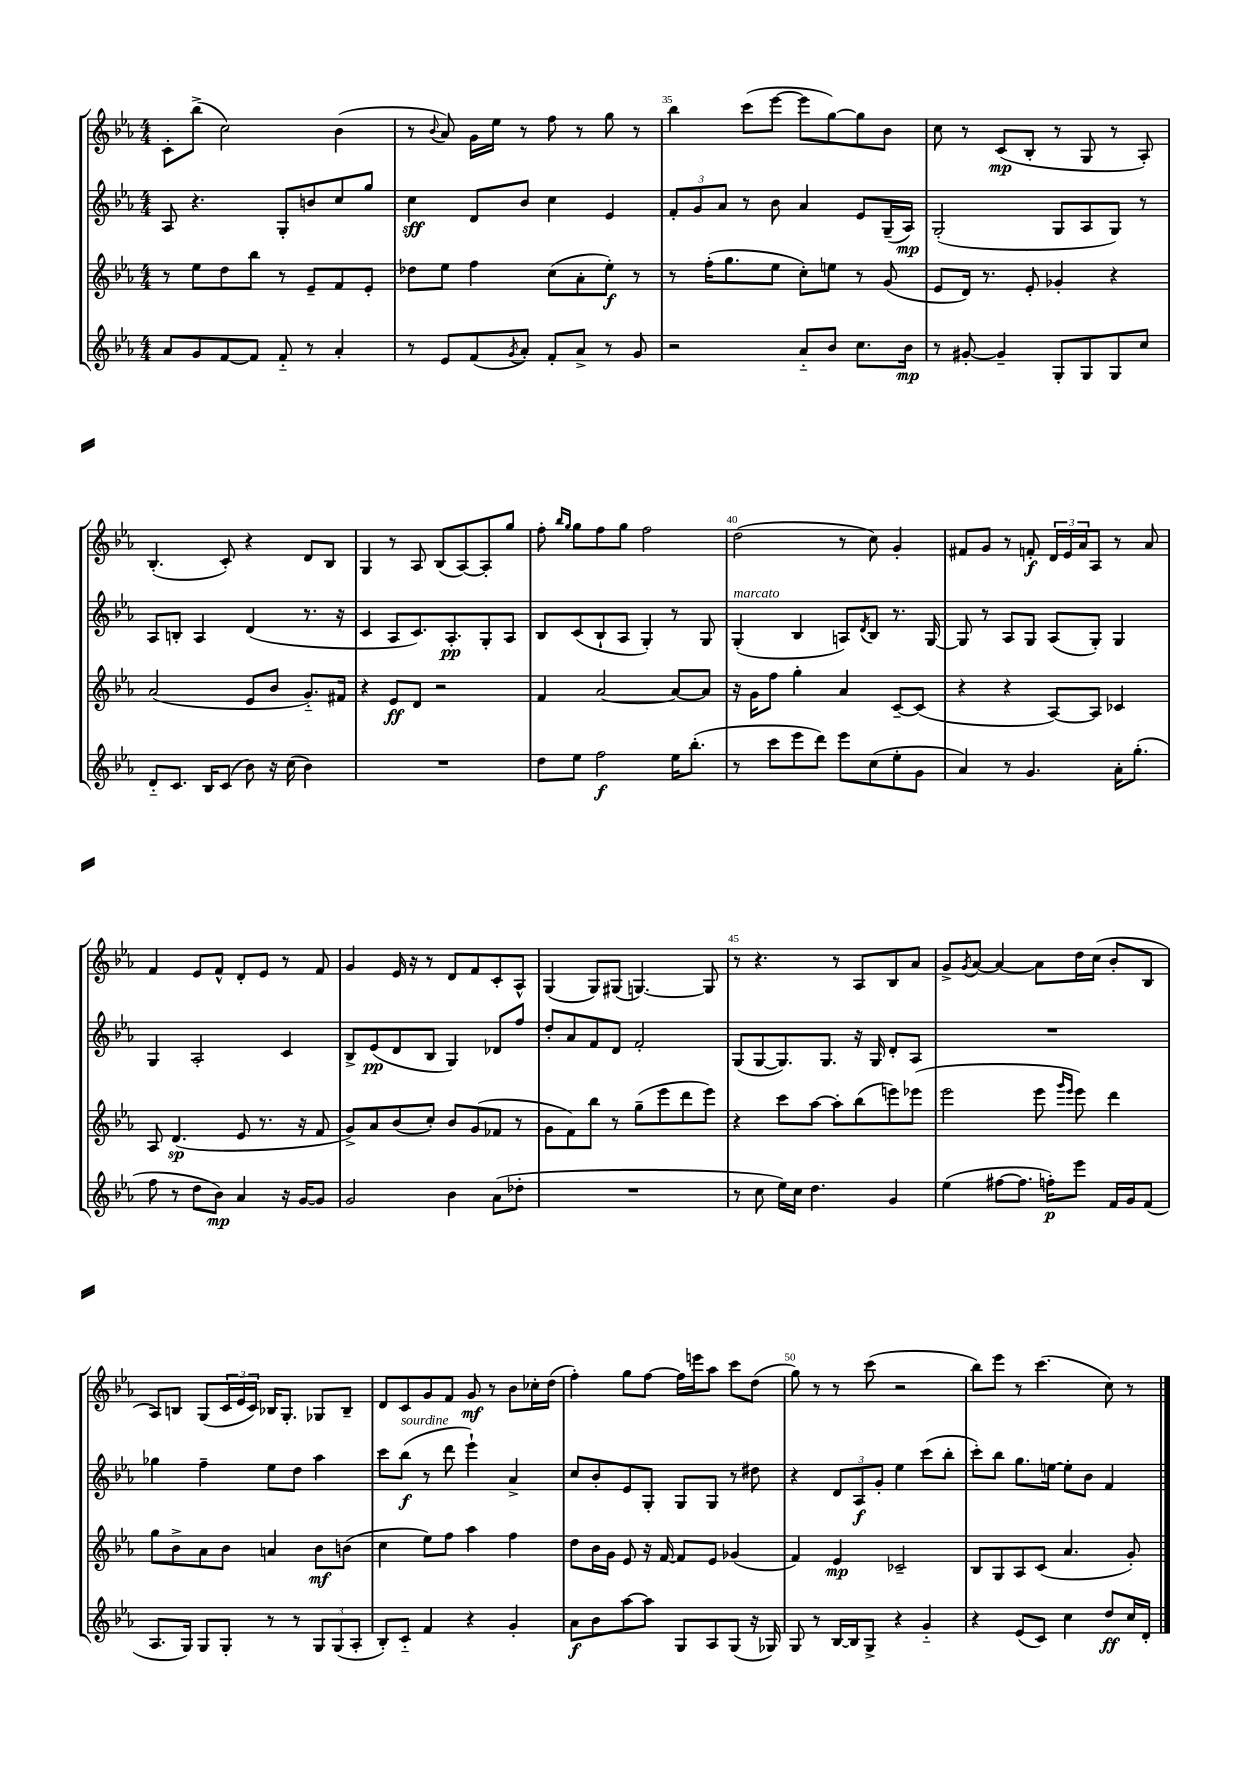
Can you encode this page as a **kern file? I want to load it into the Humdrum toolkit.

**kern	**dynam	**kern	**dynam	**kern	**dynam	**kern	**dynam
*part4	*part4	*part3	*part3	*part2	*part2	*part1	*part1
*staff4	*staff4	*staff3	*staff3	*staff2	*staff2	*staff1	*staff1
*clefG2	*	*clefG2	*	*clefG2	*	*clefG2	*
*k[b-e-a-]	*	*k[b-e-a-]	*	*k[b-e-a-]	*	*k[b-e-a-]	*
*M4/4	*	*M4/4	*	*M4/4	*	*M4/4	*
=33	=33	=33	=33	=33	=33	=33	=33
8a-/L	.	8r	.	8A-/	.	8c'\L	.
8g/	.	8ee-\L	.	4.r	.	(8bb-^\J	.
[8f/	.	8dd\	.	.	.	2cc\)	.
8f/J]	.	8bb-\J	.	.	.	.	.
8f/	.	8r	.	8G'/L	.	.	.
8r	.	8e-~/L	.	8bn/	.	.	.
4a-'/	.	8f/	.	8cc/	.	(4b-\	.
.	.	8e-'/J	.	8gg/J	.	.	.
=34	=34	=34	=34	=34	=34	=34	=34
8r	.	8dd-X\L	.	4cc\	sff	8r	.
.	.	.	.	.	.	8qqb-/	.
8e-/L	.	8ee-\J	.	.	.	8a-/)	.
(8f/	.	4ff\	.	8d/L	.	16g\LL	.
.	.	.	.	.	.	16ee-\JJ	.
8qg/	.	.	.	.	.	.	.
8a-'/J)	.	.	.	8b-/J	.	8r	.
8f'/L	.	(8cc\L	.	4cc\	.	8ff\	.
8a-^/J	.	8a-'\	.	.	.	8r	.
8r	.	8ee-'\J)	f	4e-/	.	8gg\	.
8g/	.	8r	.	.	.	8r	.
=35	=35	=35	=35	=35	=35	=35	=35
2r	.	8r	.	12f'/L	.	4bb-\	.
.	.	.	.	12g/	.	.	.
.	.	(16ff'\KL	.	.	.	.	.
.	.	.	.	12a-/J	.	.	.
.	.	8.gg\	.	.	.	.	.
.	.	.	.	8r	.	(8ccc\L	.
.	.	8ee-\J	.	8b-\	.	[8eee-\J	.
8a-/L	.	8cc'\L)	.	4a-/	.	8eee-\L]	.
8b-/J	.	8een\J	.	.	.	[8gg\)	.
8.cc\L	.	8r	.	8e-/L	.	8gg\]	.
.	.	(8g/	.	(16G~/L	.	8b-\J	.
16b-\Jk	mp	.	.	16A-/JJ)	mp	.	.
=36	=36	=36	=36	=36	=36	=36	=36
8r	.	8e-/L	.	(2G'/	.	8cc\	.
[8g#X'/	.	16d/Jk)	.	.	.	8r	.
.	.	8.r	.	.	.	.	.
4g#~/]	.	.	.	.	.	(8c/L	mp
.	.	8e-'/	.	.	.	8B-'/J	.
8G'/L	.	4g-X'/	.	8G/L	.	8r	.
8G/	.	.	.	8A-/	.	8G/	.
8G/	.	4r	.	8G/J)	.	8r	.
8cc/J	.	.	.	8r	.	8A-'/)	.
!!LO:LB:g=z
=37	=37	=37	=37	=37	=37	=37	=37
8d/L	.	(2a-/	.	8A-/L	.	(4.B-'/	.
8.c/J	.	.	.	8Bn'/J	.	.	.
.	.	.	.	4A-/	.	.	.
16B-/KL	.	.	.	.	.	.	.
(8c/J	.	.	.	.	.	8c'/)	.
8b-\)	.	8e-/L	.	(4d/	.	4r	.
16r	.	8b-/J	.	.	.	.	.
(16cc\	.	.	.	.	.	.	.
4b-\)	.	8.g/L)	.	8.r	.	8d/L	.
.	.	.	.	.	.	8B-/J	.
.	.	16f#X/Jk	.	16r	.	.	.
=38	=38	=38	=38	=38	=38	=38	=38
1r	.	4r	.	4c/	.	4G/	.
.	.	8e-/L	ff	8A-/L	.	8r	.
.	.	8d/J	.	8.c/)	.	8A-/	.
.	.	2r	.	.	.	(8B-/L	.
.	.	.	.	8.A-'/	pp	.	.
.	.	.	.	.	.	[8A-/)	.
.	.	.	.	8G'/	.	8A-'/]	.
.	.	.	.	8A-/J	.	8gg/J	.
=39	=39	=39	=39	=39	=39	=39	=39
8dd\L	.	4f/	.	8B-/L	.	8ff'\	.
.	.	.	.	.	.	16qqbb-/LL	.
.	.	.	.	.	.	16qqgg/JJ	.
8ee-\J	.	.	.	(8c/	.	8gg\L	.
2ff\	f	[2a-/	.	8B-`/	.	8ff\	.
.	.	.	.	8A-/J	.	8gg\J	.
.	.	.	.	4G'/)	.	2ff\	.
16ee-\KL	.	8a-/L_	.	8r	.	.	.
(8.bb-'\J	.	.	.	.	.	.	.
.	.	8a-/J]	.	8G/	.	.	.
=40	=40	=40	=40	=40	=40	=40	=40
!	!	!	!	!LO:TX:a:i:t=marcato	!	!	!
8r	.	16r	.	(4G'/	.	(2dd\	.
.	.	16g\KL	.	.	.	.	.
8ccc\L	.	8ff\J	.	.	.	.	.
8eee-\	.	4gg'\	.	4B-/	.	.	.
8ddd\J)	.	.	.	.	.	.	.
8eee-\L	.	4a-/	.	8An/L)	.	8r	.
.	.	.	.	8qd/	.	.	.
(8cc\	.	.	.	8B-/J	.	8cc\)	.
8ee-'\	.	[8c~/L	.	8.r	.	4g'/	.
8g\J	.	(8c/J]	.	.	.	.	.
.	.	.	.	[16G/	.	.	.
=41	=41	=41	=41	=41	=41	=41	=41
4a-/)	.	4r	.	8G/]	.	8f#X/L	.
.	.	.	.	8r	.	8g/J	.
8r	.	4r	.	8A-/L	.	8r	.
4.g/	.	.	.	8G/J	.	8fn'/	f
.	.	[8A-/L)	.	(8A-/L	.	24d/LL	.
.	.	.	.	.	.	24e-/	.
.	.	.	.	.	.	24a-/J	.
.	.	8A-/J]	.	8G'/J)	.	8A-/J	.
16a-'\KL	.	4c-X/	.	4G/	.	8r	.
(8.gg'\J	.	.	.	.	.	.	.
.	.	.	.	.	.	8a-/	.
!!LO:LB:g=z
=42	=42	=42	=42	=42	=42	=42	=42
8ff\	.	8A-/	.	4G/	.	4f/	.
8r	.	(4.d/	sp	.	.	.	.
8dd\L	.	.	.	2A-'/	.	8e-/L	.
8b-\J)	mp	.	.	.	.	8f^^/J	.
4a-/	.	8e-/	.	.	.	8d'/L	.
.	.	8.r	.	.	.	8e-/J	.
16r	.	.	.	4c/	.	8r	.
[16g/KL	.	16r	.	.	.	.	.
8g/J]	.	8f/	.	.	.	8f/	.
=43	=43	=43	=43	=43	=43	=43	=43
2g/	.	8g^/L)	.	8B-^/L	.	4g/	.
.	.	8a-/	.	(8e-/	pp	.	.
.	.	(8b-/	.	8d/	.	16e-/	.
.	.	.	.	.	.	16r	.
.	.	8cc'/J)	.	8B-/J	.	8r	.
4b-\	.	8b-/L	.	4G/)	.	8d/L	.
.	.	(8g/	.	.	.	8f/	.
(8a-\L	.	8f-X/J	.	8d-X/L	.	8c'/	.
8dd-X'\J	.	8r	.	8ff/J	.	8A-^^/J	.
=44	=44	=44	=44	=44	=44	=44	=44
1r	.	8g\L	.	8dd'/L	.	(4G/	.
.	.	8f\)	.	8a-/	.	.	.
.	.	8bb-\J	.	8f/	.	8G/L)	.
.	.	8r	.	8d/J	.	(8G#X/J	.
.	.	(8gg~\L	.	2f'/	.	[4.Gn/)	.
.	.	8eee-\	.	.	.	.	.
.	.	8ddd\	.	.	.	.	.
.	.	8eee-\J)	.	.	.	8G/]	.
=45	=45	=45	=45	=45	=45	=45	=45
8r	.	4r	.	(8G/L	.	8r	.
8cc\	.	.	.	[8G/	.	4.r	.
16ee-\LL)	.	8ccc\L	.	8.G/])	.	.	.
16cc\JJ	.	.	.	.	.	.	.
4.dd\	.	[8aa-\J	.	.	.	.	.
.	.	.	.	8.G/J	.	.	.
.	.	8aa-'\L]	.	.	.	8r	.
.	.	(8bb-\	.	16r	.	8A-/L	.
.	.	.	.	16G/	.	.	.
4g/	.	8eeen\)	.	8d'/L	.	8B-/	.
.	.	(8eee-X\J	.	8A-/J	.	8a-/J	.
=46	=46	=46	=46	=46	=46	=46	=46
(4ee-\	.	2eee-\	.	1r	.	8g^/L	.
.	.	.	.	.	.	8qg/	.
.	.	.	.	.	.	[8a-/J	.
[8ff#X\L	.	.	.	.	.	4a-/_	.
8.ff#\J]	.	.	.	.	.	.	.
.	.	8eee-\	.	.	.	8a-\L]	.
16ffn'\KL)	p	.	.	.	.	.	.
.	.	16qqggg/LL	.	.	.	.	.
.	.	16qqeee-/JJ	.	.	.	.	.
8eee-\J	.	8eee-\)	.	.	.	16dd\L	.
.	.	.	.	.	.	(16cc\JJ	.
16f/LL	.	4ddd\	.	.	.	8b-'/L	.
16g/J	.	.	.	.	.	.	.
(8f/J	.	.	.	.	.	8B-/J	.
!!LO:LB:g=z
=47	=47	=47	=47	=47	=47	=47	=47
8.A-/L	.	8gg\L	.	4gg-X\	.	8A-/L)	.
.	.	8b-^\	.	.	.	8Bn/J	.
16G/Jk)	.	.	.	.	.	.	.
8G/L	.	8a-\	.	4ff~\	.	(8G/L	.
8G'/J	.	8b-\J	.	.	.	24c/L	.
.	.	.	.	.	.	24e-/	.
.	.	.	.	.	.	24c/JJ)	.
8r	.	4an/	.	8ee-\L	.	16B-X/KL	.
.	.	.	.	.	.	8.G'/J	.
8r	.	.	.	8dd\J	.	.	.
12G/L	.	8b-\L	mf	4aa-\	.	8G-X/L	.
(12G/	.	.	.	.	.	.	.
.	.	(8bn\J	.	.	.	8B-~/J	.
12A-'/J	.	.	.	.	.	.	.
=48	=48	=48	=48	=48	=48	=48	=48
8B-'/L)	.	4cc\	.	8ccc\L	.	8d/L	.
!	!	!	!	!LO:TX:a:i:t=sourdine	!	!	!
8c/J	.	.	.	(8bb-\J	f	8c/	.
4f/	.	8ee-\L)	.	8r	.	8g/	.
.	.	8ff\J	.	8ddd\	.	8f/J	.
4r	.	4aa-\	.	4eee-`\)	.	8g/	mf
.	.	.	.	.	.	8r	.
4g'/	.	4ff\	.	4a-^/	.	8b-\L	.
.	.	.	.	.	.	16cc-X'\L	.
.	.	.	.	.	.	(16dd\JJ	.
=49	=49	=49	=49	=49	=49	=49	=49
8a-\L	f	8dd\L	.	8cc/L	.	4ff'\)	.
8b-\	.	16b-\L	.	8b-'/	.	.	.
.	.	16g\JJ	.	.	.	.	.
[8aa-\	.	8e-/	.	8e-/	.	8gg\L	.
8aa-\J]	.	16r	.	8G'/J	.	[8ff\J	.
.	.	[16f/	.	.	.	.	.
8G/L	.	8f/L]	.	8G/L	.	16ff\LL]	.
.	.	.	.	.	.	16eeen\J	.
8A-/	.	8e-/J	.	8G/J	.	8aa-\J	.
(8G/J	.	(4g-X/	.	8r	.	8ccc\L	.
16r	.	.	.	8dd#X\	.	(8dd\J	.
16G-X/)	.	.	.	.	.	.	.
=50	=50	=50	=50	=50	=50	=50	=50
8G/	.	4f/)	.	4r	.	8gg\)	.
8r	.	.	.	.	.	8r	.
[16B-/LL	.	4e-/	mp	12d/L	.	8r	.
16B-/J]	.	.	.	.	.	.	.
.	.	.	.	12A-/	f	.	.
8G^/J	.	.	.	.	.	(8ccc\	.
.	.	.	.	12g'/J	.	.	.
4r	.	2c-X~/	.	4ee-\	.	2r	.
4g/	.	.	.	(8ccc\L	.	.	.
.	.	.	.	8bb-'\J	.	.	.
=51	=51	=51	=51	=51	=51	=51	=51
4r	.	8B-/L	.	8ccc'\L)	.	8bb-\L)	.
.	.	8G/	.	8bb-\J	.	8eee-\J	.
(8e-/L	.	8A-/	.	8.gg\L	.	8r	.
8c/J)	.	(8c/J	.	.	.	(4.ccc\	.
.	.	.	.	[16een\Jk	.	.	.
4cc\	.	4.a-/	.	8ee'\L]	.	.	.
.	.	.	.	8b-\J	.	.	.
8dd/L	ff	.	.	4f/	.	8cc\)	.
16cc/L	.	8g'/)	.	.	.	8r	.
16d'/JJ	.	.	.	.	.	.	.
==	==	==	==	==	==	==	==
*-	*-	*-	*-	*-	*-	*-	*-
